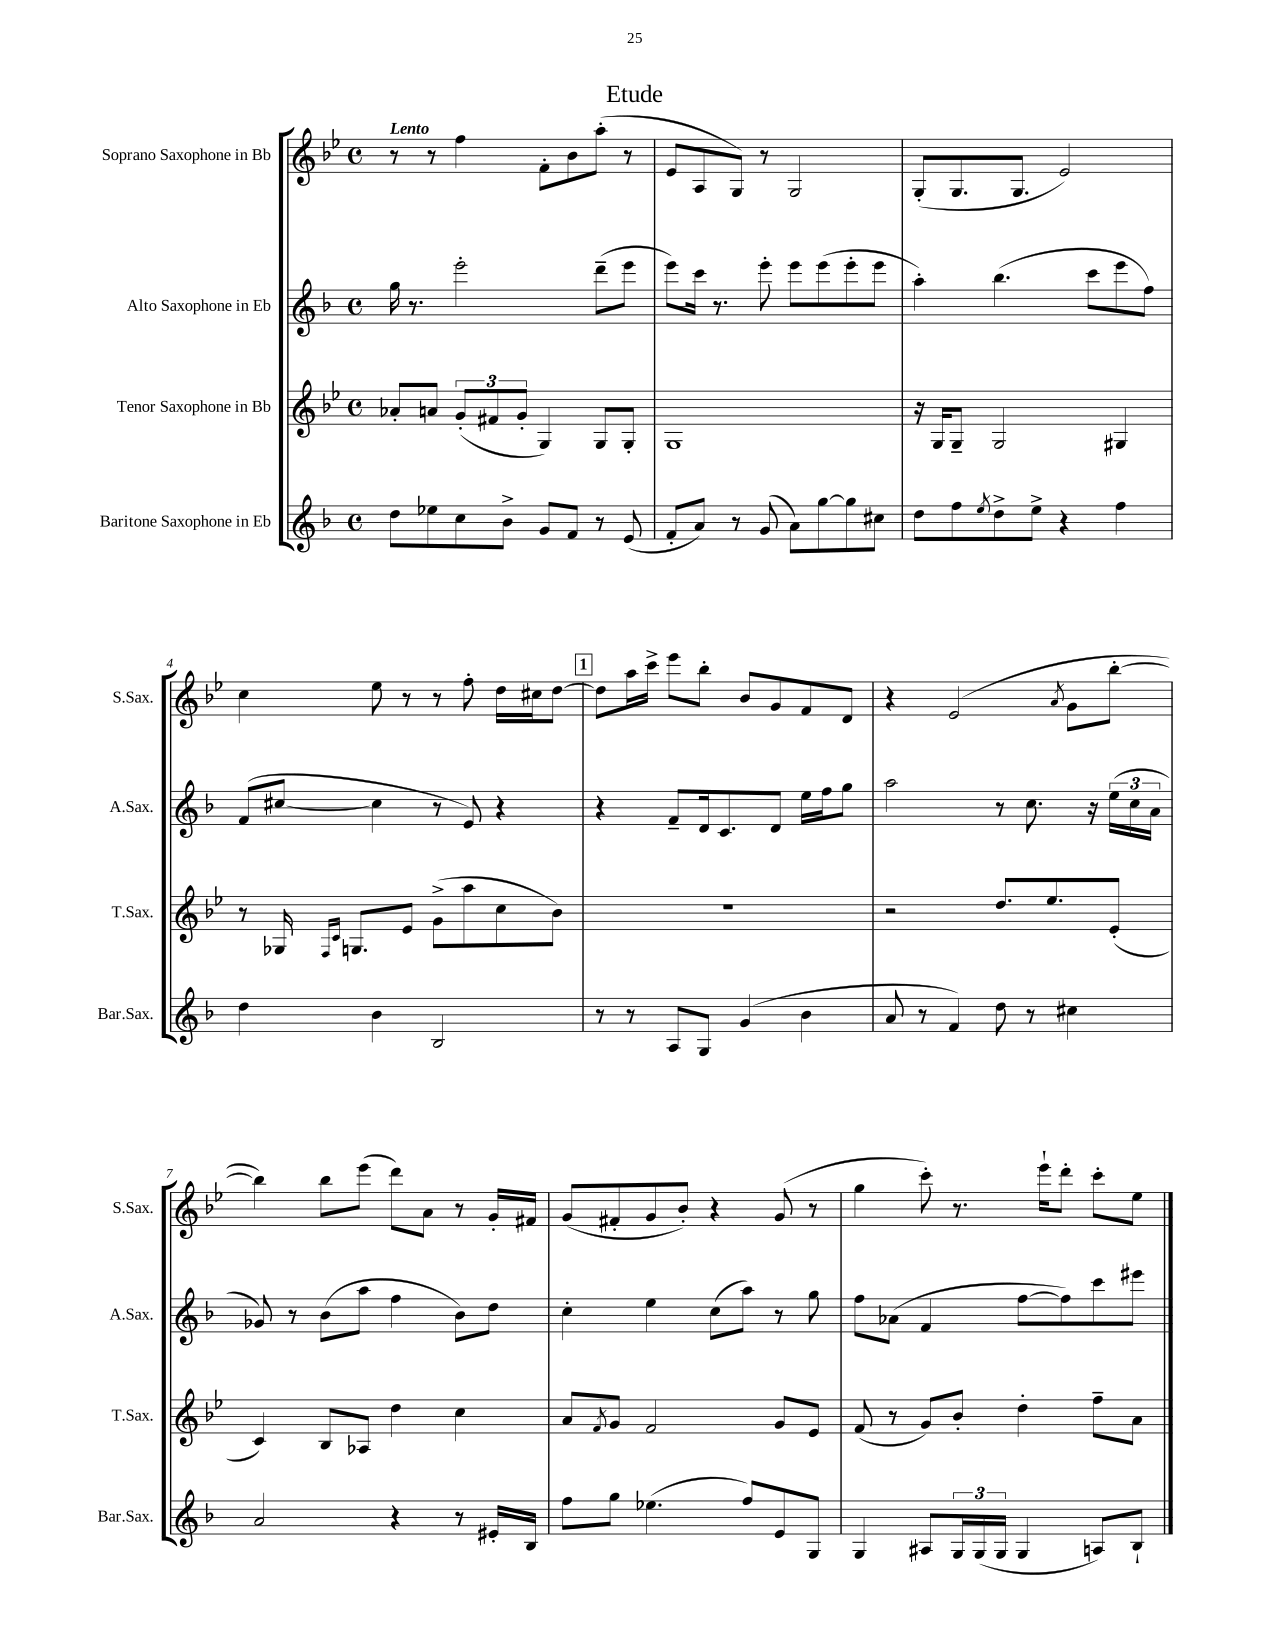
\header { title = "Etude" }
<<
\new StaffGroup <<
\new Staff = "s0" \with { instrumentName = "Soprano Saxophone in Bb" shortInstrumentName = "S.Sax." } {
    \clef treble \key bes \major \defaultTimeSignature \time 4/4 \tempo "Lento"
    r8 r8 f''4 f'8-. bes'8 a''8-.( r8 |
    ees'8 a8 g8) r8 g2 |
    g8-.( g8. g8. ees'2) |
    c''4 ees''8 r8 r8 f''8-. d''16 cis''16 d''8~ |
    \mark \markup { \box "1" } d''8 a''16 c'''16-> ees'''8 bes''8-. bes'8 g'8 f'8 d'8 |
    r4 ees'2( \acciaccatura { a'8 } g'8 bes''8~-. |
    bes''4) bes''8 ees'''8( d'''8) a'8 r8 g'16-. fis'16 |
    g'8( fis'8-. g'8 bes'8-.) r4 g'8( r8 |
    g''4 c'''8-.) r8. ees'''16-! d'''8-. c'''8-. ees''8 \bar "|." |
}
\new Staff = "s1" \with { instrumentName = "Alto Saxophone in Eb" shortInstrumentName = "A.Sax." } {
    \clef treble \key f \major \defaultTimeSignature \time 4/4
    g''16 r8. e'''2-. d'''8--( e'''8 |
    e'''8) c'''16 r8. e'''8-. e'''8 e'''8( e'''8-. e'''8 |
    a''4-.) bes''4.( c'''8 e'''8 f''8) |
    f'8( cis''8~ cis''4 r8 e'8) r4 |
    \mark \markup { \box "1" } r4 f'8-- d'16 c'8. d'8 e''16 f''16 g''8 |
    a''2 r8 c''8. r16 \tuplet 3/2 { e''16( c''16 a'16 } |
    ges'8) r8 bes'8( a''8 f''4 bes'8) d''8 |
    c''4-. e''4 c''8( a''8) r8 g''8 |
    f''8 aes'8( f'4 f''8~ f''8) c'''8 eis'''8 \bar "|." |
}
\new Staff = "s2" \with { instrumentName = "Tenor Saxophone in Bb" shortInstrumentName = "T.Sax." } {
    \clef treble \key bes \major \defaultTimeSignature \time 4/4
    aes'8-. a'8 \tuplet 3/2 { g'8-.( fis'8 g'8-. } g4) g8 g8-. |
    g1 |
    r16 g16 g8-- g2 gis4 |
    r8 ges16 \grace { f16 c'16 } g8. ees'8 g'8->( a''8 c''8 bes'8) |
    \mark \markup { \box "1" } r1 |
    r2 d''8. ees''8. ees'8-.( |
    c'4) bes8 aes8 d''4 c''4 |
    a'8 \acciaccatura { f'8 } g'8 f'2 g'8 ees'8 |
    f'8( r8 g'8) bes'8-. d''4-. f''8-- a'8 \bar "|." |
}
\new Staff = "s3" \with { instrumentName = "Baritone Saxophone in Eb" shortInstrumentName = "Bar.Sax." } {
    \clef treble \key f \major \defaultTimeSignature \time 4/4
    d''8 ees''8 c''8 bes'8-> g'8 f'8 r8 e'8( |
    f'8-. a'8) r8 g'8( a'8) g''8~ g''8 cis''8 |
    d''8 f''8 \acciaccatura { e''8 } d''8-> e''8-> r4 f''4 |
    d''4 bes'4 bes2 |
    \mark \markup { \box "1" } r8 r8 a8 g8 g'4( bes'4 |
    a'8 r8 f'4) d''8 r8 cis''4 |
    a'2 r4 r8 eis'16-. bes16 |
    f''8 g''8 ees''4.( f''8) e'8 g8 |
    g4 ais8 \tuplet 3/2 { g16 g16( g16 } g4 a8) bes8-! \bar "|." |
}
>>
>>
